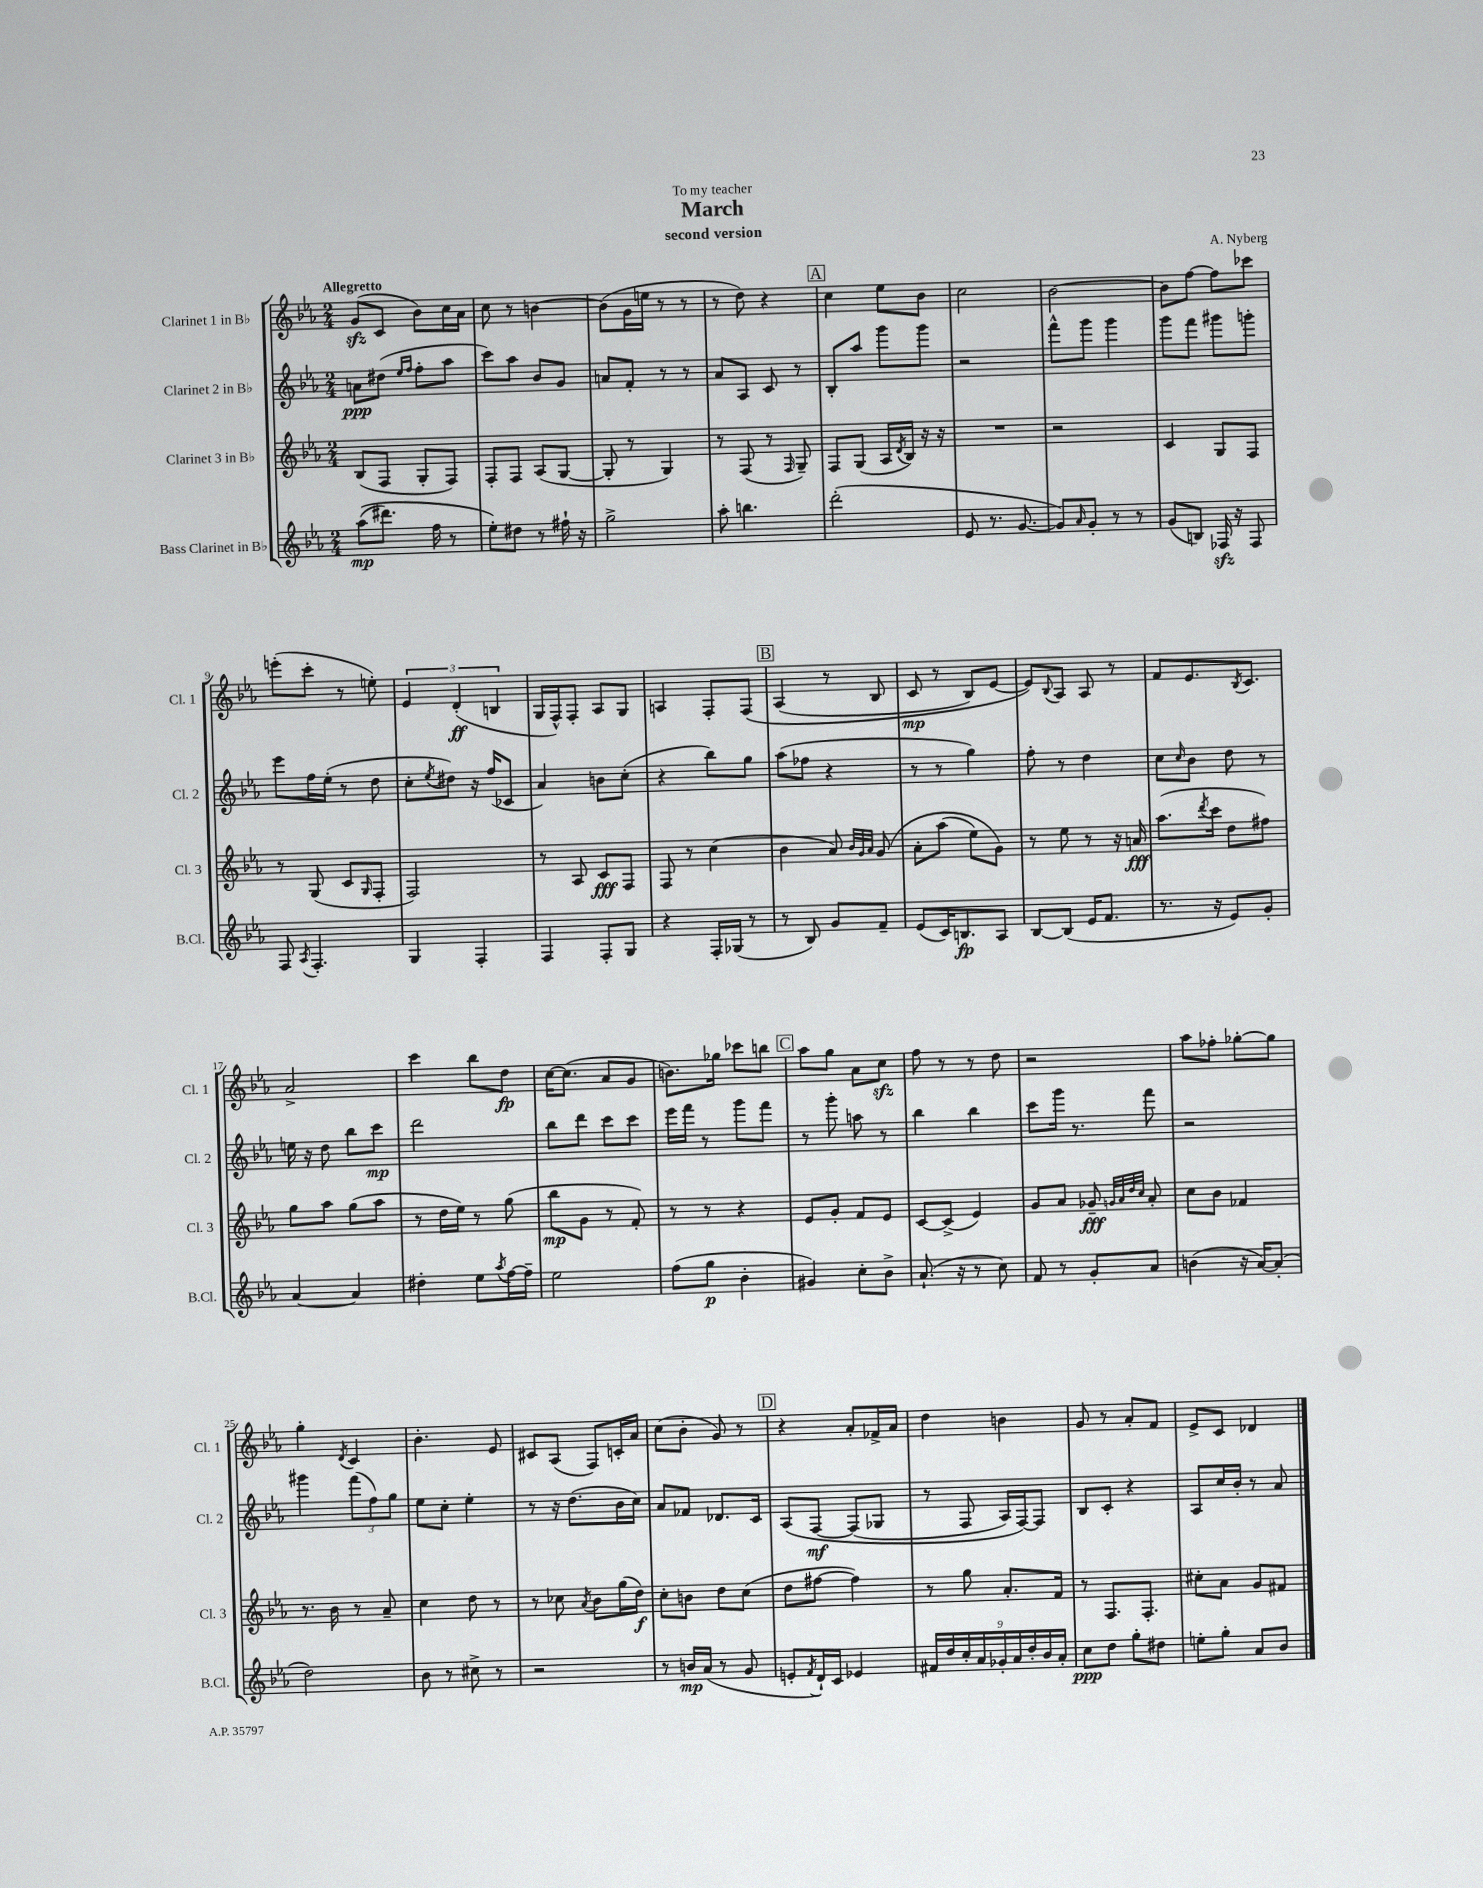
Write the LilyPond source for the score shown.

\header { title = "March" composer = "A. Nyberg" subtitle = "second version" dedication = "To my teacher" }
<<
\new StaffGroup <<
\new Staff = "s0" \with { instrumentName = "Clarinet 1 in Bb" shortInstrumentName = "Cl. 1" } {
    \clef treble \key ees \major \numericTimeSignature \time 2/4 \tempo "Allegretto"
    g'8\sfz( c'8 bes'8) c''16 aes'16 |
    c''8 r8 b'4~ |
    b'8( g'16 e''16 r8 r8 |
    r8 d''8) r4 |
    \mark \markup { \box "A" } c''4 ees''8 bes'8 |
    c''2 |
    bes'2~ |
    bes'8 f''8~ f''8 ces'''8 |
    e'''8-.( c'''8-. r8 e''8-.) |
    \tuplet 3/2 { ees'4 d'4-.\ff( b4 } |
    g16 f16-^) f8-. aes8 g8 |
    a4 f8-. f8\( |
    \mark \markup { \box "B" } aes4( r8 bes8 |
    c'8\mp r8 bes8) ees'8~ |
    ees'8\) \appoggiatura { bes8 } aes8 aes8 r8 |
    f'8 ees'8. \acciaccatura { bes8 } c'8. |
    aes'2-> |
    c'''4 bes''8 d''8\fp |
    c''16~ c''8.( aes'8 g'8 |
    b'8.) ges''16 ces'''8 b''8 |
    \mark \markup { \box "C" } aes''8 g''8 aes'8 c''8\sfz |
    f''8 r8 r8 d''8 |
    r2 |
    aes''8 fes''8-. ges''8~-. ges''8 |
    g''4-. \acciaccatura { d'8 } c'4 |
    bes'4.-. ees'8 |
    cis'8 aes8( f8) c'16-. aes'16 |
    c''8( bes'8-. g'8) r8 |
    \mark \markup { \box "D" } r4 aes'8-. fes'16-> aes'16 |
    d''4 b'4 |
    g'8 r8 aes'8-. f'8 |
    ees'8-> c'8 des'4 \bar "|." |
}
\new Staff = "s1" \with { instrumentName = "Clarinet 2 in Bb" shortInstrumentName = "Cl. 2" } {
    \clef treble \key ees \major \numericTimeSignature \time 2/4
    a'8\ppp dis''8( \grace { ees''16 f''16 } f''8-. aes''8 |
    c'''8) aes''8 bes'8 g'8 |
    a'8 f'8-. r8 r8 |
    aes'8 aes8 c'8 r8 |
    \mark \markup { \box "A" } bes8-. aes''8 g'''8 g'''8 |
    r2 |
    f'''8-^ g'''8 g'''4 |
    g'''8 f'''8 gis'''8 g'''8-. |
    ees'''8 f''16 ees''16-.( r8 d''8 |
    c''8-. \acciaccatura { ees''8 } dis''8) r16 f''16( ces'8 |
    aes'4) b'8 c''8-.( |
    r4 bes''8) g''8 |
    \mark \markup { \box "B" } aes''8( fes''8 r4 |
    r8 r8 g''4) |
    f''8-. r8 d''4 |
    c''8 \grace { c''16 } bes'8 d''8 r8 |
    e''16 r16 d''8 bes''8 c'''8\mp |
    d'''2 |
    bes''8 d'''8 c'''8 c'''8 |
    ees'''16 f'''16 r8 g'''8 f'''8 |
    \mark \markup { \box "C" } r8 g'''8-. a''8 r8 |
    bes''4 bes''4 |
    c'''8 g'''16 r8. f'''8 |
    r2 |
    gis'''4 \tuplet 3/2 { f'''8( f''8) g''8 } |
    ees''8 c''8-. ees''4-. |
    r8 r16 d''8.( bes'16 c''16) |
    aes'8 fes'8 des'8. c'16 |
    \mark \markup { \box "D" } aes8\( f8~\mf f8( ges8 |
    r8 f8 aes16) f16~\) f8 |
    bes8 c'8-. r4 |
    aes8 c''16 bes'16-. r8 aes'8 \bar "|." |
}
\new Staff = "s2" \with { instrumentName = "Clarinet 3 in Bb" shortInstrumentName = "Cl. 3" } {
    \clef treble \key ees \major \numericTimeSignature \time 2/4
    bes8( f8 g8-. f8) |
    f8-. f8 aes8( g8~ |
    g8-. r8 g4) |
    r8 f8( r8 \grace { f16 } g8--) |
    \mark \markup { \box "A" } f8 g8( aes16 \acciaccatura { d'8 } bes16) r16 r16 |
    R2 |
    r2 |
    c'4 g8 f8 |
    r8 g8( c'8 \grace { g16 } f8-. |
    f2) |
    r8 aes8 c'8\fff f8 |
    f8 r8 c''4( |
    \mark \markup { \box "B" } bes'4 aes'8) \grace { bes'32 g'32 aes'32 } g'8\( |
    aes'8-. aes''8( ees''8) g'8\) |
    r8 ees''8 r8 r16 a'16\fff |
    aes''8.( \acciaccatura { d'''8 } c'''16 d''8 fis''8) |
    g''8 aes''8 g''8( aes''8 |
    r8 d''16 ees''16) r8 g''8( |
    bes''8\mp g'8 r8 f'8-.) |
    r8 r8 r4 |
    \mark \markup { \box "C" } ees'8 g'8-. f'8 ees'8 |
    c'8~ c'8->( ees'4) |
    g'8 aes'8 ges'8--\fff \grace { g'32 aes'32 d''32 c''32 } aes'8-. |
    c''8 bes'8 fes'4 |
    r8. bes'16 r8 aes'8-- |
    c''4 d''8 r8 |
    r8 ces''8 \acciaccatura { aes'8 } bes'8 g''16( d''16\f) |
    c''8-. b'8 d''8 c''8( |
    \mark \markup { \box "D" } d''8 fis''8~ fis''4) |
    r8 g''8 aes'8.-. f'16 |
    r8 f8. f8.-. |
    cis''8-. aes'8 g'8 fis'8 \bar "|." |
}
\new Staff = "s3" \with { instrumentName = "Bass Clarinet in Bb" shortInstrumentName = "B.Cl." } {
    \clef treble \key ees \major \numericTimeSignature \time 2/4
    aes''8\mp(\( dis'''8.) f''16 r8 |
    ees''8-.\) dis''8 r8 fis''16-! r16 |
    g''2-> |
    aes''8-. b''4. |
    \mark \markup { \box "A" } d'''2-.( |
    ees'8 r8. g'8.~ |
    g'8) \grace { aes'16 } g'8-. r8 r8 |
    g'8( b8) fes16\sfz r16 fes8 |
    f8 \acciaccatura { aes8 } f4.-. |
    g4 f4-. |
    f4 f8-. g8 |
    r4 f16-. ges16( r8 |
    \mark \markup { \box "B" } r8 bes8) g'8 f'8-- |
    ees'8( c'16) b8.\fp aes8 |
    bes8~ bes8( ees'16 f'8. |
    r8. r16 ees'8) g'8-. |
    aes'4~ aes'4 |
    dis''4-. ees''8 \acciaccatura { aes''8 } f''16~ f''16-- |
    ees''2 |
    f''8( g''8\p bes'4-. |
    \mark \markup { \box "C" } gis'4) c''8-. bes'8-> |
    aes'8.-!( r16 r8 c''8) |
    f'8 r8 g'8-. aes'8 |
    b'4( r16 aes'16~) aes'8-.( |
    d''2) |
    bes'8 r8 cis''8-> r8 |
    r2 |
    r8 b'16\mp aes'16( r8 g'8 |
    \mark \markup { \box "D" } e'8-. \acciaccatura { f'8 } d'16-!) c'16 ees'4 |
    \tuplet 9/8 { fis'16 d''16 c''16-. aes'16 ges'16-. aes'16 d''16-. bes'16 aes'16-. } |
    c''8\ppp d''8 g''8-. dis''8 |
    e''8-. g''8-. aes'8 bes'8 \bar "|." |
}
>>
>>
